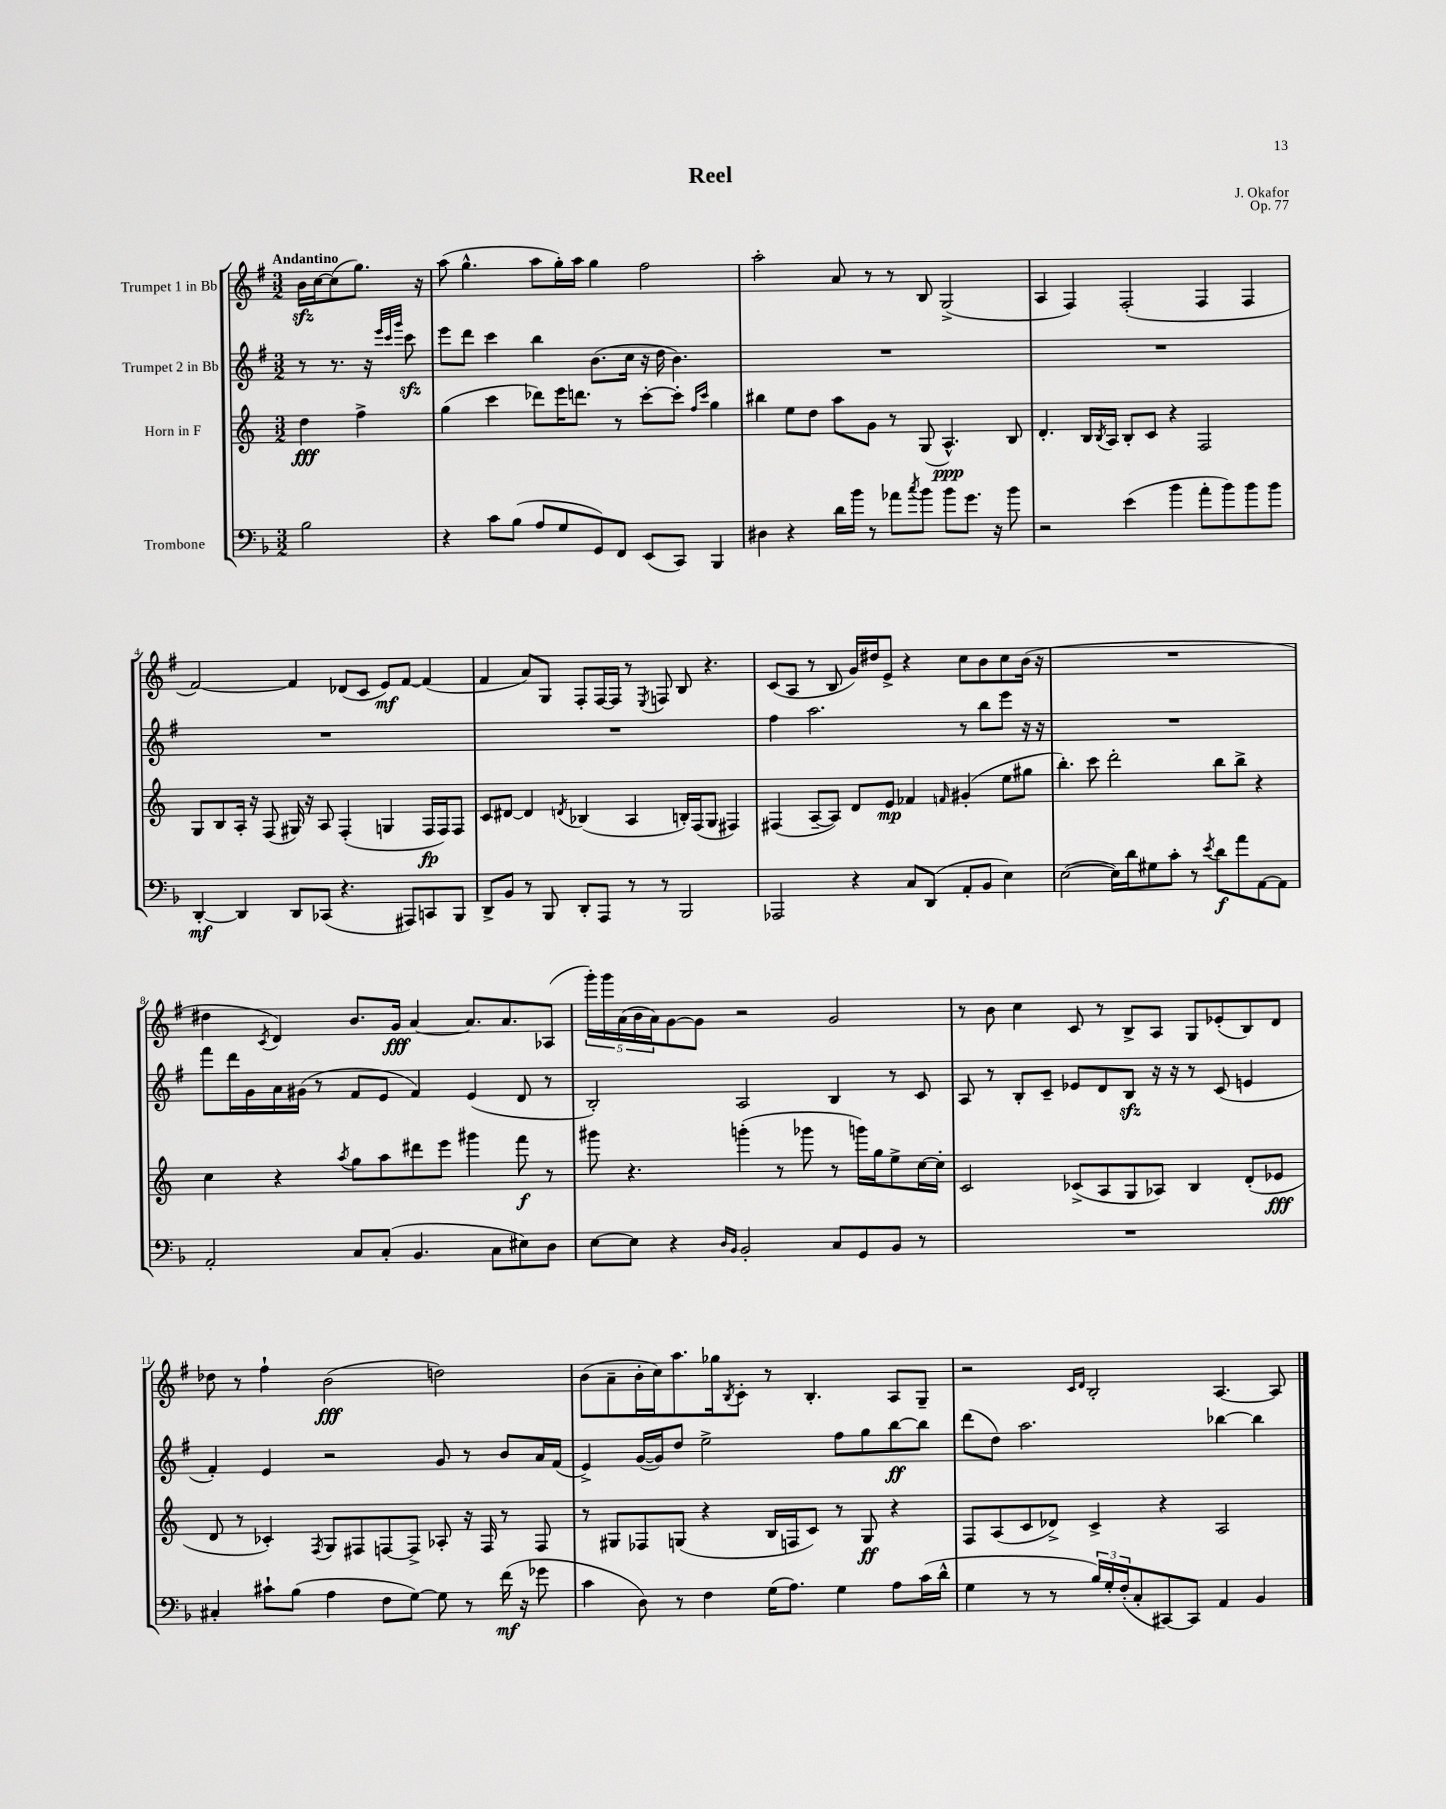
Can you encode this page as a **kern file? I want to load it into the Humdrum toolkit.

**kern	**kern	**kern	**kern
*staff4	*staff3	*staff2	*staff1
*clefF4	*clefG2	*clefG2	*clefG2
*k[b-]	*k[]	*k[f#]	*k[f#]
*M3/2	*M3/2	*M3/2	*M3/2
2B-	4dd	8r	16b
.	.	.	[16cc
.	.	8.r	(8cc]
.	4ff^	.	8.gg)
.	.	16r	.
.	.	32qqeee	.
.	.	32qqccc	.
.	.	32qqggg	.
.	.	8ccc	.
.	.	.	16r
=	=	=	=
4r	(4gg	8eee	(8aa
.	.	8ddd	4.gg^^
8c	4ccc	4ccc	.
(8B-	.	.	.
8A	8ddd-)	4bb	8aa
8G	16eee	.	16gg')
.	8.ddd	.	16aa
8GG)	.	(8.b	4gg
8FF	8r	.	.
.	.	16cc	.
(8EE	[8ccc'	16r	2ff#
.	.	16dd	.
8CC)	8ccc']	4.b)	.
.	16qqff	.	.
.	16qqccc	.	.
4BBB-	4gg	.	.
=	=	=	=
4D#	4bb#	1.r	2aa'
4r	8ee	.	.
.	8dd	.	.
16d	8aa	.	8a
16b-	.	.	.
8r	8g	.	8r
8a-	8r	.	8r
8qcc	.	.	.
8b-	(8G	.	8B
8b-	4.A^^)	.	(2G^
8.g	.	.	.
16r	.	.	.
8b-	8B	.	.
=	=	=	=
2r	4.d'	1.r	4A
.	.	.	4F#)
.	16B	.	.
.	8qB	.	.
.	16A	.	.
(4e	8B'	.	(2F#'
.	8c	.	.
4b-	4r	.	.
8a'	2F	.	4F#
8b-)	.	.	.
8b-	.	.	4F#
8b-	.	.	.
=	=	=	=
[4DD'	8G	1.r	[2f#)
.	8B	.	.
4DD]	16A'	.	.
.	16r	.	.
.	(8F	.	.
8DD	16G#)	.	4f#]
.	16r	.	.
(8CC-	8A	.	.
4.r	(4F'	.	(8d-
.	.	.	8c
.	4G	.	8e)
8AAA#)	.	.	[8f#
8CC	16F	.	(4f#]
.	16F)	.	.
8BBB-	8F	.	.
=	=	=	=
8DD^	8c	1.r	4f#
8BB-	[8d#	.	.
8r	4d#]	.	8a)
8BBB-	.	.	8G
.	8qd	.	.
8DD'	(4B-	.	8F#'
8AAA	.	.	[16F#
.	.	.	16F#]
8r	4A	.	8r
.	.	.	8qE
8r	.	.	8F
2BBB-	16B')	.	8B
.	(16F	.	.
.	8G	.	4.r
.	4F#)	.	.
=	=	=	=
2AAA-	(4F#	4ff#	(8c
.	.	.	8A
.	[8A~	2.aa	8r
.	8A])	.	8B
4r	8d	.	16g)
.	.	.	16dd#
.	8e	.	8e^
8C	4f-	.	4r
(8DD	.	.	.
.	16qqf	.	.
8AA'	(4g#'	8r	8cc
8BB-	.	8bb	8b
4E)	8ee	8eee	8cc
.	8gg#	16r	(16b
.	.	16r	16r
=	=	=	=
([2E	4.bb')	1.r	1.r
.	8ccc	.	.
16E])	2ddd'	.	.
16d	.	.	.
8G#	.	.	.
8c'	.	.	.
8r	.	.	.
8qe	.	.	.
8d	8bb	.	.
8a	8bb^	.	.
[8AA	4r	.	.
8AA]	.	.	.
=	=	=	=
2AA'	4cc	8fff#	4dd#
.	.	16ddd	.
.	.	16g	.
.	.	.	8qc
.	4r	16a	4d)
.	.	(16g#	.
.	.	8r	.
.	8qaa	.	.
8C	8gg	8f#	8.b
(8C'	8aa	8e	.
.	.	.	16g
4.BB-	8ddd#	4f#)	[4a
.	8eee	.	.
.	4ggg#	(4e	8.a]
8C	.	.	.
.	.	.	8.a
8E#)	8fff	8d	.
8D	8r	8r	(8A-
=	=	=	=
[8E	8ggg#	2B')	20ggg')
.	.	.	20ggg
.	.	.	(20a
8E]	4.r	.	.
.	.	.	20b
.	.	.	20a)
4r	.	.	[8g
.	.	.	8g]
16qqD	.	.	.
16qqBB-	.	.	.
2BB-'	(4ggg'	2A	2r
.	8r	.	.
.	8ggg-	.	.
8C	8r	4B	2g
8GG	16ggg)	.	.
.	16gg	.	.
8BB-	8ee^	8r	.
8r	[16cc	8c	.
.	16cc']	.	.
=	=	=	=
1.r	2c	8A	8r
.	.	8r	8b
.	.	8B'	4cc
.	.	8c~	.
.	(8c-^	8e-	8c
.	8A	8d	8r
.	8G	8B	8B^
.	8A-)	16r	8A
.	.	16r	.
.	4B	8r	8G
.	.	(8c	(8e-'
.	(8d'	4e	8B)
.	8e-	.	8d
=	=	=	=
4C#'	8d	4f#')	8dd-
.	8r	.	8r
8c#`	4c-')	4e	4ff#`
(8B-	.	.	.
.	8qF	.	.
4A	8G	2r	(2b
.	8F#	.	.
8F	[8F	.	.
[8G)	8F^]	.	.
8G]	8A-'	8g	2dd)
8r	16r	8r	.
.	16F	.	.
(16f	8r	8b	.
16r	.	.	.
8g-	8F	16a	.
.	.	(16f#	.
=	=	=	=
4c	8r	4e^)	(8b
.	8G#	.	8a~
8D)	8F-	([16g	16b'
.	.	16g])	16cc)
8r	(8G	8dd	8.aa
4F	4r	2ee^	.
.	.	.	16gg-
.	.	.	8qB
.	.	.	8c'
(16G	16B	.	8r
8.A)	16F	.	.
.	8c)	.	4.B'
4G	8r	8ff#	.
.	8G	8gg	.
8A	4r	[8bb	8A
(16c	.	8bb]	8G~
16d^^	.	.	.
=	=	=	=
4G	8F	(8ddd	2r
.	(8A	8dd)	.
8r	8c	2.aa	.
8r	8d-^)	.	.
.	.	.	16qqc
.	.	.	16qqd
24B-)	4c^	.	2B'
24G'	.	.	.
(24F'	.	.	.
8C'	.	.	.
[8CC#)	4r	.	.
8CC#]	.	.	.
4AA	2A	[4bb-	[4.A
4BB-	.	4bb-]	.
.	.	.	8A]
==	==	==	==
*-	*-	*-	*-
